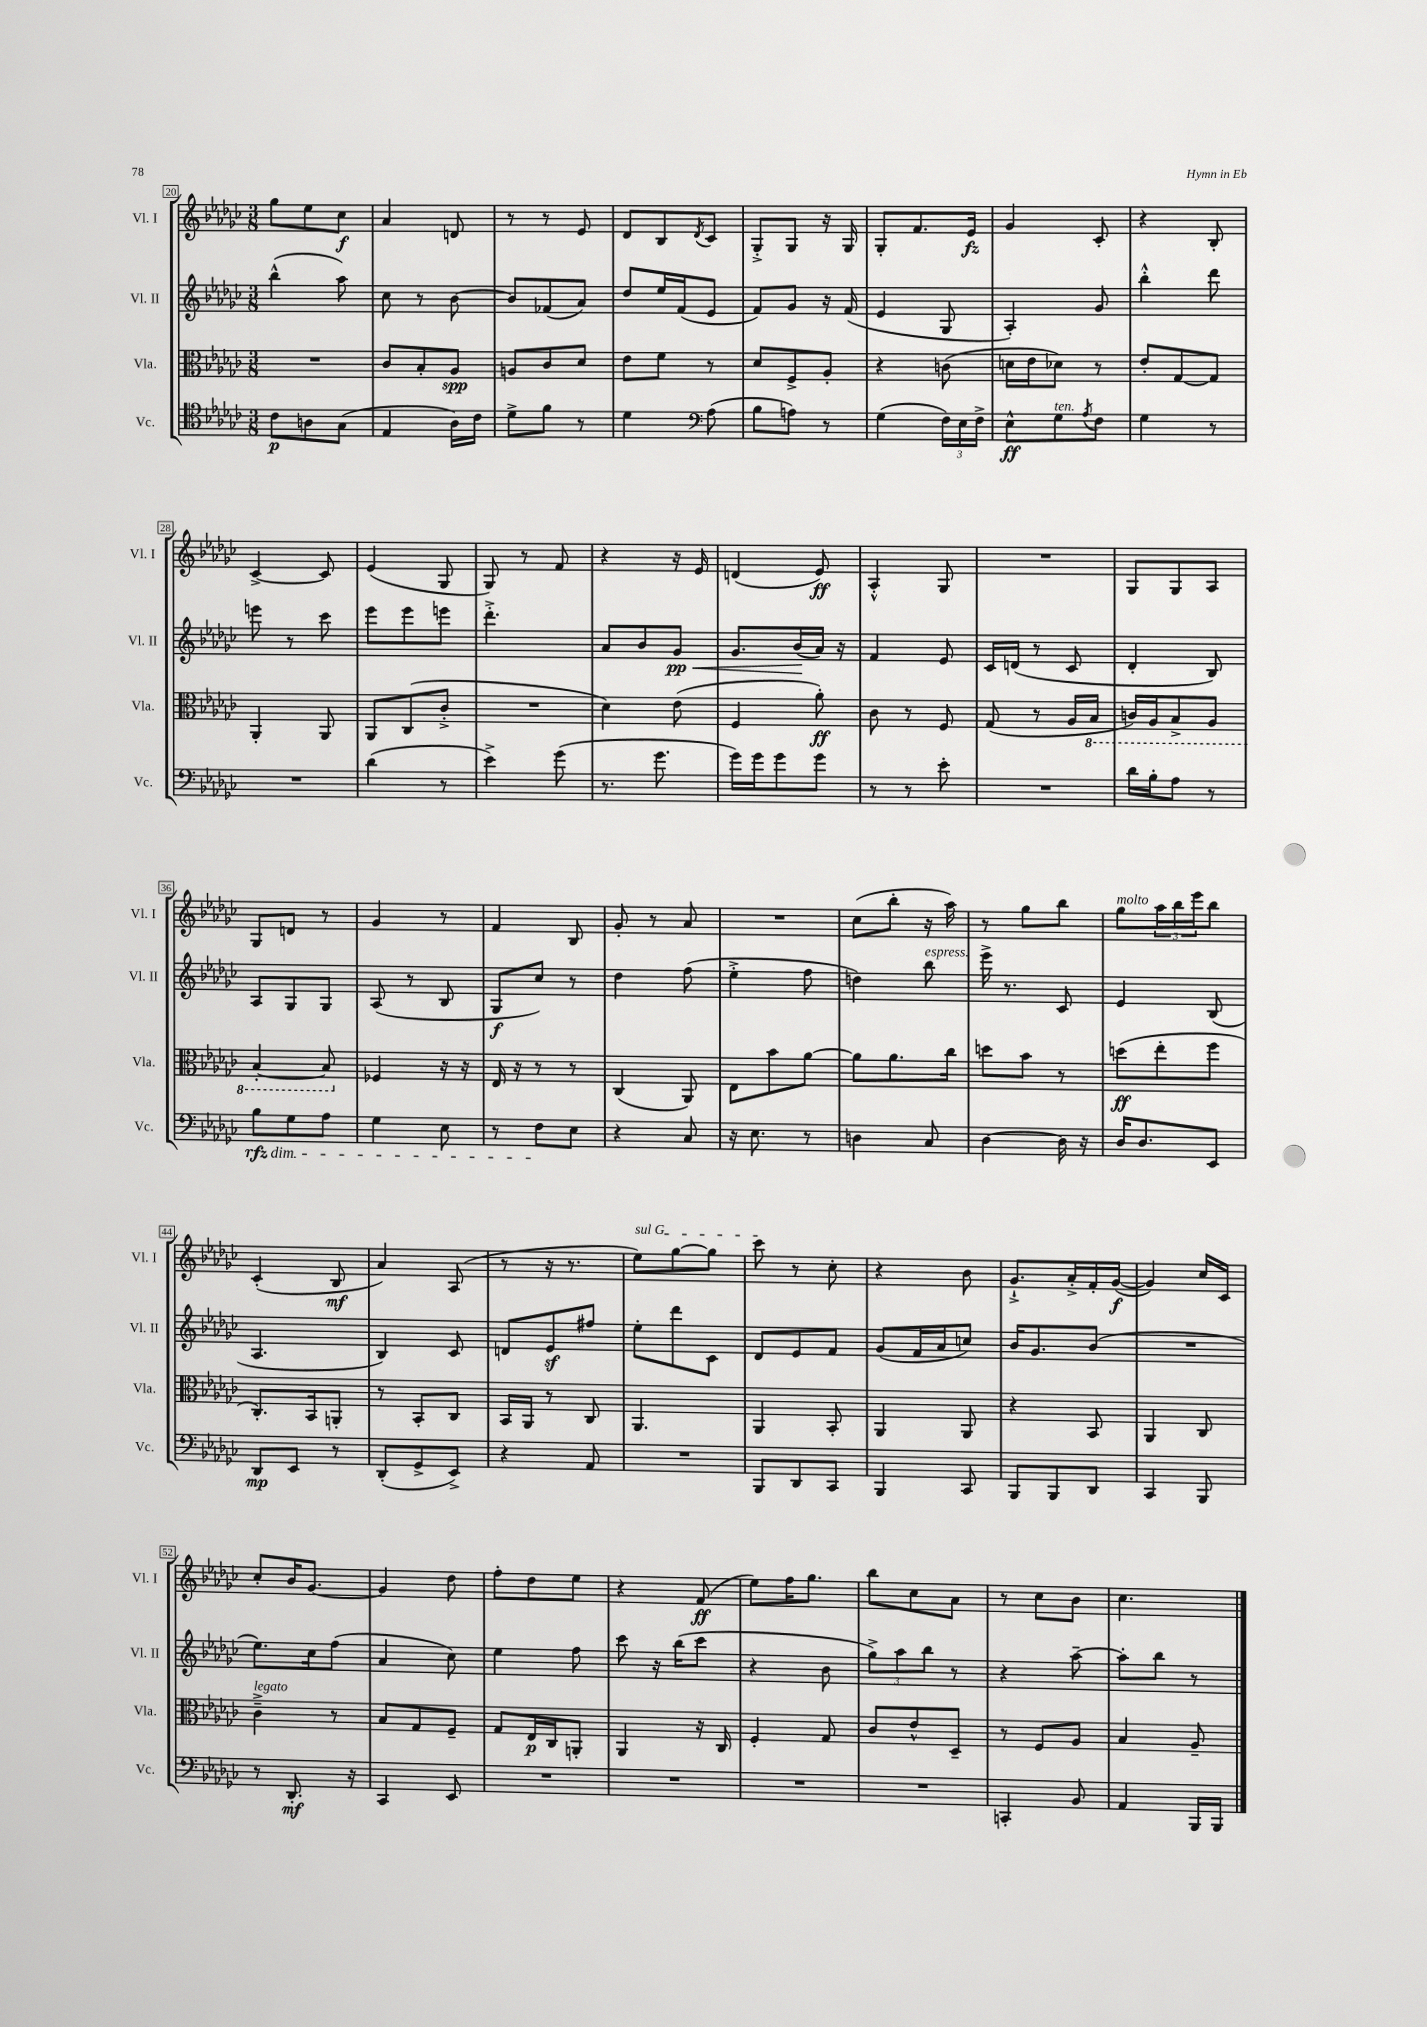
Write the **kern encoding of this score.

**kern	**kern	**kern	**kern
*staff4	*staff3	*staff2	*staff1
*clefC4	*clefC3	*clefG2	*clefG2
*k[b-e-a-d-g-c-]	*k[b-e-a-d-g-c-]	*k[b-e-a-d-g-c-]	*k[b-e-a-d-g-c-]
*M3/8	*M3/8	*M3/8	*M3/8
8c-	4.r	(4bb-^^	8gg-
8A	.	.	8ee-
(8G-	.	8aa-)	8cc-
=	=	=	=
4E-	8c-	8cc-	4a-
.	8B-'	8r	.
16A-)	8A-	[8b-	8d
16c-	.	.	.
=	=	=	=
8d-^	8A	8b-]	8r
8f	8c-	(8f-	8r
8r	8d-	8a-)	8e-
=	=	=	=
4d-	8e-	8dd-	8d-
.	8f	16ee-	8B-
.	.	(16f	.
*clefF4	*	*	*
.	.	.	8qd-
(8A-	8r	8e-	8c-
=	=	=	=
8B-	8d-	8f)	8G-'^
8A)	8F^	8g-	8G-
8r	8A-'	16r	16r
.	.	(16f	16G-
=	=	=	=
(4G-	4r	4e-	8G-'
.	.	.	8.f
24F)	(8c	8G-	.
24E-	.	.	.
.	.	.	16e-
24F^	.	.	.
=	=	=	=
8E-^^	16d	4A-')	4g-
.	16e-	.	.
8G-	8d-)	.	.
8qA-	.	.	.
8F	8r	8g-	8c-'
=	=	=	=
4G-	8e-'	4bb-'^^	4r
.	[8G-	.	.
8r	8G-]	8ddd-	8B-'
=	=	=	=
4.r	4AA-'	8eee	[4c-^
.	.	8r	.
.	8AA-	8ccc-	8c-]
=	=	=	=
(4d-	8AA-	8eee-	(4e-
.	(8C-	8eee-	.
8r	8c-'^	8eee	8G-
=	=	=	=
4e-^)	4.r	4.ddd-'^	8G-)
.	.	.	8r
(8g-	.	.	8f
=	=	=	=
8.r	4d-)	8a-	4r
.	.	8b-	.
8.g-	.	.	.
.	(8e-	8g-	16r
.	.	.	16e-
=	=	=	=
16g-)	4F	8.g-	(4d
16g-	.	.	.
8g-	.	.	.
.	.	(16b-	.
8g-	8a-')	16a-)	8e-)
.	.	16r	.
=	=	=	=
8r	8c-	4f	4A-'^^
8r	8r	.	.
8e-'	8F	8e-	8G-
=	=	=	=
4.r	(8G-	16c-	4.r
.	.	(16d	.
.	8r	8r	.
.	16A-	8c-	.
.	16BB-	.	.
=	=	=	=
16d-	16C)	4d-'	8G-
16B-'	16AA-	.	.
8A-	8BB-^	.	8G-
8r	8AA-	8B-)	8A-
=	=	=	=
8B-	[4BB-'	8A-	8G-
8G-	.	8G-	8d
8A-	8BB-]	8G-	8r
=	=	=	=
4G-	4F-	(8A-	4g-
.	.	8r	.
8E-	16r	8B-	8r
.	16r	.	.
=	=	=	=
8r	16E-	8G-	4f
.	16r	.	.
8F	8r	8cc-)	.
8E-	8r	8r	8B-
=	=	=	=
4r	(4C-	4dd-	8g-'
.	.	.	8r
8C-	8AA-)	(8ff	8a-
=	=	=	=
16r	8E-	4ee-'^	4.r
8.E-	.	.	.
.	8b-	.	.
8r	[8a-	8ff	.
=	=	=	=
4D	8a-]	4dd)	(8cc-
.	8.a-	.	8bb-'
8C-	.	8bb-	16r
.	16cc-	.	16aa-)
=	=	=	=
[4D-	8dd	16eee-^	8r
.	.	8.r	.
.	8b-	.	8gg-
16D-]	8r	8c-	8bb-
16r	.	.	.
=	=	=	=
16D-	(8dd	4e-	8gg-
8.D-	.	.	.
.	8ee-'	.	24aa-
.	.	.	24bb-
.	.	.	24eee-
8EE-	8ff	(8B-	8bb-
=	=	=	=
8DD-	8.C-')	4.A-	(4c-'
8EE-	.	.	.
.	16BB-	.	.
8r	8AA'	.	8B-
=	=	=	=
(8DD-'	8r	4B-)	4a-)
8GG-^	8BB-'	.	.
8EE-^)	8C-	8c-	(8A-
=	=	=	=
4r	16BB-	8d	8r
.	16AA-	.	.
.	8r	8e-	16r
.	.	.	8.r
8AA-	8C-	8ff#	.
=	=	=	=
4.r	4.AA-	8ee-'	8ee-)
.	.	8ddd-	[8gg-
.	.	8c-	8gg-]
=	=	=	=
8BBB-	4AA-	8d-	8ccc-
8DD-	.	8e-	8r
8CC-	8BB-'	8f	8cc-'
=	=	=	=
4BBB-	4AA-	(8g-	4r
.	.	16f	.
.	.	16a-	.
8CC-	8AA-	8cc)	8b-
=	=	=	=
8BBB-	4r	16b-	8.g-`^
.	.	8.g-	.
8BBB-	.	.	.
.	.	.	16a-'^
8DD-	8BB-	(8b-	16f'
.	.	.	([16g-
=	=	=	=
4CC-	4AA-	4.r	4g-])
8BBB-	8C-	.	16cc-
.	.	.	16c-
=	=	=	=
8r	4c-~^	8.ee-)	8cc-'
8.DD-'	.	.	16b-
.	.	16cc-	[8.g-
.	8r	(8ff	.
16r	.	.	.
=	=	=	=
4CC-	8B-	4a-	4g-]
.	8G-	.	.
8EE-	8F~	8cc-)	8dd-
=	=	=	=
4.r	8G-	4ee-	8ff'
.	16E-	.	8dd-
.	16C-	.	.
.	8AA'	8ff	8ee-
=	=	=	=
4.r	4AA-	8ccc-	4r
.	.	16r	.
.	.	(16bb-	.
.	16r	8ccc-	(8f
.	16C-	.	.
=	=	=	=
4.r	4F'	4r	8ee-)
.	.	.	16ff
.	.	.	8.gg-
.	8G-	8b-	.
=	=	=	=
4.r	8c-	12gg-^)	8bb-
.	.	12aa-	.
.	8e-^^	.	8cc-
.	.	12bb-	.
.	8D-~	8r	8a-
=	=	=	=
4CC'	8r	4r	8r
.	8F	.	8cc-
8BB-	8A-	[8aa-~	8b-
=	=	=	=
4AA-	4B-	8aa-']	4.cc-
.	.	8bb-	.
16BBB-	8A-~	8r	.
16BBB-	.	.	.
==	==	==	==
*-	*-	*-	*-
